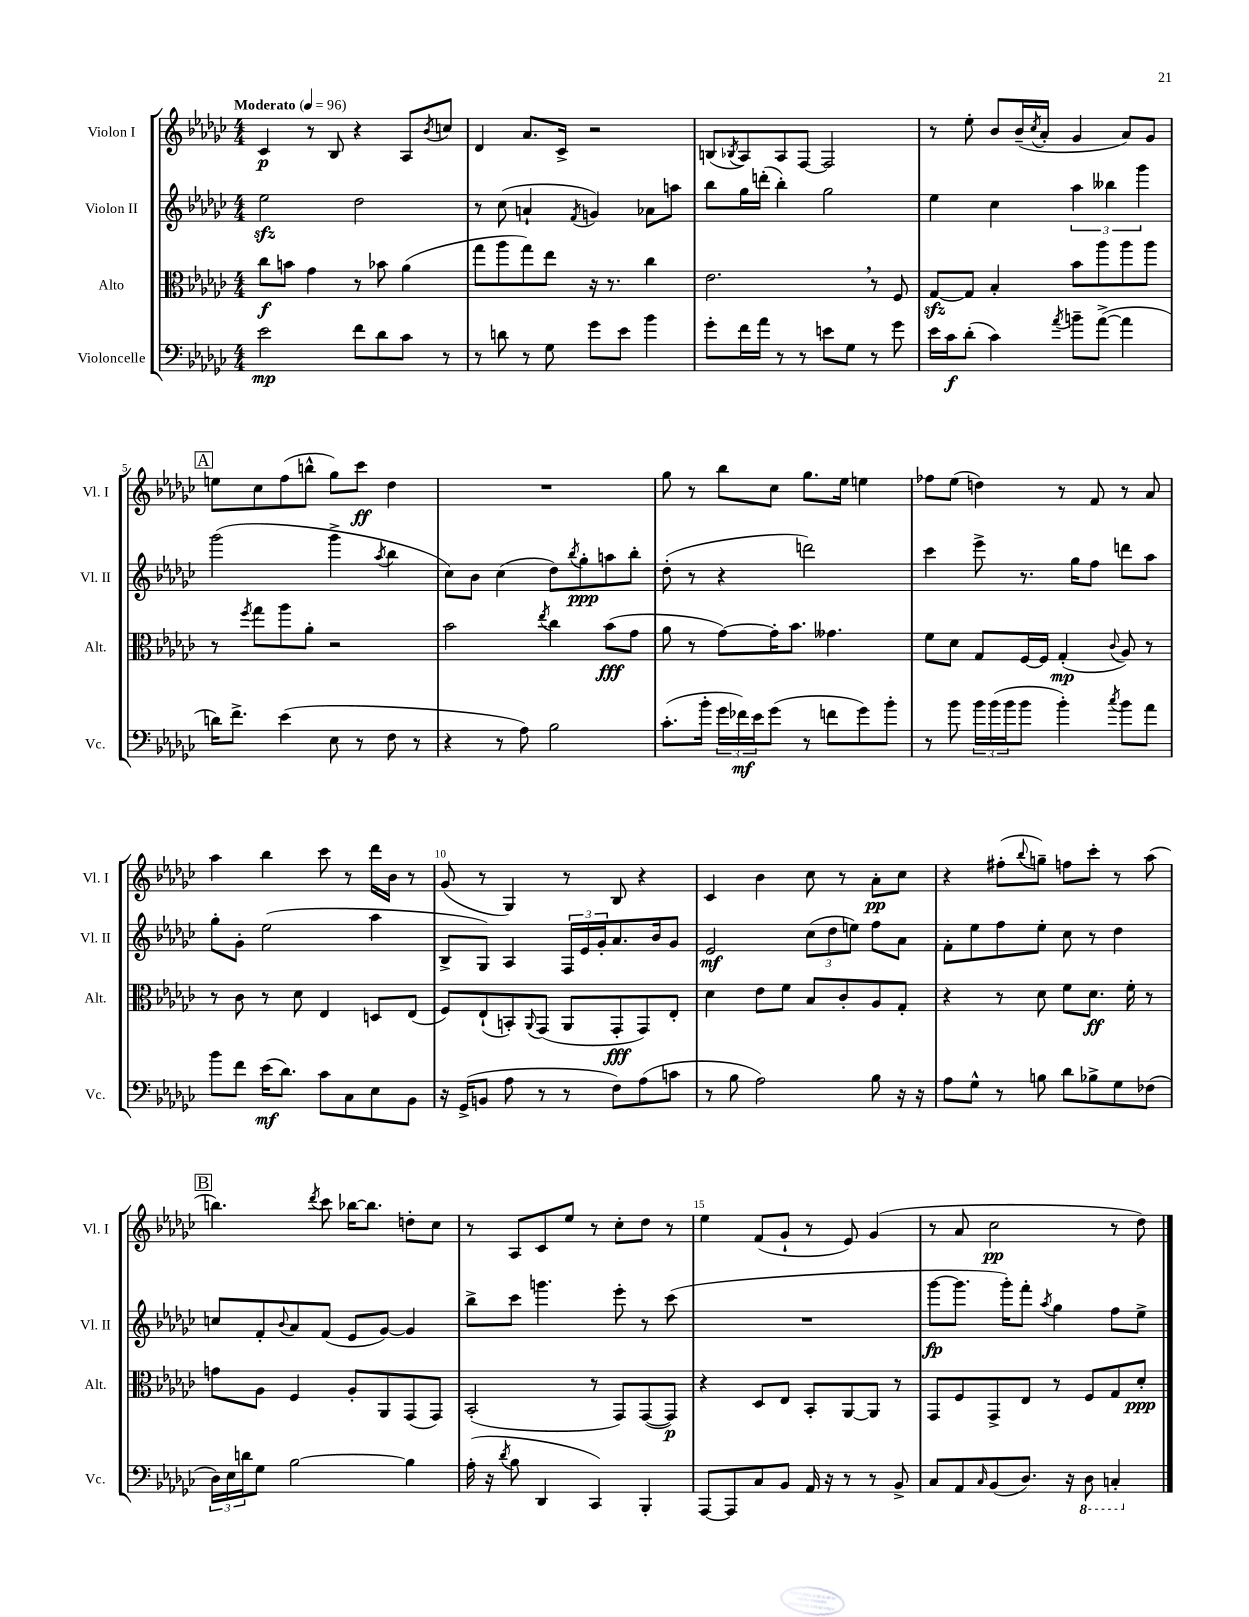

**kern	**kern	**kern	**kern
*staff4	*staff3	*staff2	*staff1
*clefF4	*clefC3	*clefG2	*clefG2
*k[b-e-a-d-g-c-]	*k[b-e-a-d-g-c-]	*k[b-e-a-d-g-c-]	*k[b-e-a-d-g-c-]
*M4/4	*M4/4	*M4/4	*M4/4
*MM96	*MM96	*MM96	*MM96
2e-\	8cc-\L	2ee-\	4c-/
.	8b\J	.	.
.	4g-\	.	8r
.	.	.	8B-/
8f\L	8r	2dd-\	4r
8d-\	8b-\	.	.
8c-\J	(4a-\	.	8A-/L
.	.	.	8qb-/
8r	.	.	8cc/J
=	=	=	=
8r	8gg-\L	8r	4d-/
8d\	8aa-\	(8cc-\	.
8r	8gg-\)	4a`/	8.a-/L
8G-\	8ee-\J	.	.
.	.	.	16c-^/Jk
.	.	8qf/	.
8g-\L	16r	4g/)	2r
.	8.r	.	.
8e-\J	.	.	.
4b-\	4cc-\	8a-\L	.
.	.	8aa\J	.
=	=	=	=
8g-'\L	2.e-\	8bb-\L	(8B/L
.	.	.	8qB-/
16f\L	.	16gg-\L	8A-/)
16a-\JJ	.	(16ddd'\JJ	.
8r	.	4bb-'\)	8A-/
8r	.	.	[8F/J
8e\L	.	2gg-\	2F/]
8G-\J	.	.	.
8r	8r	.	.
8g-\	8F/	.	.
=	=	=	=
16e-\LL	[8G-/L	4ee-\	8r
16c-\J	.	.	.
(8d-'\J	8G-/]J	.	8ee-'\
4c-\)	4B-'/	4cc-\	8b-/L
.	.	.	(16b-~/L
.	.	.	8qcc-/
.	.	.	16a-'/JJ
8qa-/	.	.	.
8b~\L	8b-\L	6aa-\	4g-/
([8a-^\J	8aa-\	.	.
.	.	6bb--\	.
4a-\]	8aa-\	.	8a-/L)
.	.	6ggg-\	.
.	8aa-\J	.	8g-/J
=	=	=	=
16d\LK)	8r	(2ggg-\	8ee\L
8.f^\J	.	.	.
.	8qff/	.	.
.	8gg-\L	.	8cc-\
(4e-\	8aa-\	.	(8ff\
.	8a-'\J	.	8bb^^\J
8E-\	2r	4ggg-^\	8gg-\L)
8r	.	.	8ccc-\J
.	.	8qaa-/	.
8F\	.	4bb-\	4dd-\
8r	.	.	.
=	=	=	=
4r	2b-\	8cc-\L)	1r
.	.	8b-\J	.
8r	.	(4cc-\	.
8A-\)	.	.	.
.	8qee-/	.	.
2B-\	4cc-\	8dd-\L)	.
.	.	8qbb-/	.
.	.	8gg-'\	.
.	(8b-\L	8aa\	.
.	8g-\J	8bb-'\J	.
=	=	=	=
(8.c-'\L	8a-\	(8dd-'\	8gg-\
.	8r	8r	8r
16b-'\Jk	.	.	.
24g-\LL	[8g-\L)	4r	8bb-\L
24f-\)	.	.	.
24e-\J	.	.	.
(8g-\J	16g-'\]K	.	8cc-\J
.	8.b-\J	.	.
8r	.	2ddd\)	8.gg-\L
8f\L	4.g--\	.	.
.	.	.	16ee-\Jk
8g-\)	.	.	4ee\
8b-'\J	.	.	.
=	=	=	=
8r	8f\L	4ccc-\	8ff-\L
8b-\	8d-\J	.	(8ee-\J
24b-\LL	8G-/L	8eee-^\	4dd\)
(24b-\	.	.	.
24b-\J	.	.	.
8b-\J	[16F/L	8.r	.
.	16F/]JJ	.	.
4b-'\)	(4G-'/	.	8r
.	.	16gg-\LK	.
.	.	8ff\J	8f/
8qcc-/	8qqc-/	.	.
8b-\L	8A-/)	8ddd\L	8r
8a-\J	8r	8aa-\J	8a-/
=	=	=	=
8b-\L	8r	8gg-'\L	4aa-\
8f\J	8c-\	8g-'\J	.
(16e-\LK	8r	(2ee-\	4bb-\
8.d-\J)	.	.	.
.	8d-\	.	.
8c-\L	4E-/	.	8ccc-\
8C-\	.	.	8r
8E-\	8D/L	4aa-\	16ddd-\LL
.	.	.	16b-\JJ
8BB-\J	(8E-/J	.	8r
=	=	=	=
16r	8F/L)	8B-^/L	(8g-/
(16GG-^/LK	.	.	.
8BB/J	(8E-`/	8G-/J)	8r
8A-\	8BB'/)	4A-/	4G-/)
.	8qqAA-/	.	.
8r	(8GG-/J	.	.
8r	8AA-/L	24F/LL	8r
.	.	24e-/	.
.	.	24g-'/J	.
8F\L)	8GG-'/	8.a-/	8B-/
(8A-\	8GG-/)	.	4r
.	.	16b-/k	.
8c\J	8E-'/J	8g-/J	.
=	=	=	=
8r	4d-\	2e-/	4c-/
8B-\	.	.	.
2A-\)	8e-\L	.	4b-\
.	8f\J	.	.
.	8B-/L	(12cc-\L	8cc-\
.	.	12dd-\	.
.	8c-'/	.	8r
.	.	12ee\J)	.
8B-\	8A-/	8ff\L	8a-'\L
16r	8G-'/J	8a-\J	8cc-\J
16r	.	.	.
=	=	=	=
8A-\L	4r	8f'\L	4r
8G-^^\J	.	8ee-\	.
8r	8r	8ff\	(8ff#'\L
.	.	.	8qqbb-/
8B\	8d-\	8ee-'\J	8gg~\J)
8d-\L	8f\L	8cc-\	8ff\L
8B-^\	8.d-\J	8r	8ccc-'\J
8G-\	.	4dd-\	8r
.	16f'\	.	.
(8F-\J	8r	.	(8aa-\
=	=	=	=
24D-\LL)	8g\L	8cc/L	4.bb\)
24E-\	.	.	.
24d\J	.	.	.
8G-\J	8A-\J	8f'/	.
.	.	8qqb-/	.
[2B-\	4F/	8a-/	.
.	.	.	8qddd-/
.	.	(8f/J	8ccc-\
.	8A-'/L	8e-/L	[16bb-\LK
.	.	.	8.bb-\]J
.	8AA-/	[8g-/J)	.
4B-\]	(8GG-/	4g-/]	8dd'\L
.	8GG-/J)	.	8cc-\J
=	=	=	=
(16A-'\	(2BB-'/	8bb-^\L	8r
16r	.	.	.
8qd-/	.	.	.
8B-\	.	8ccc-\J	8A-/L
4DD-/	.	4.ggg\	8c-/
.	.	.	8ee-/J
4CC-/)	8r	.	8r
.	8GG-/L)	8eee-'\	8cc-'\L
4BBB-'/	([8GG-/	8r	8dd-\J
.	8GG-/]J)	(8ccc-\	8r
=	=	=	=
[8AAA-/L	4r	1r	4ee-\
8AAA-/]	.	.	.
8C-/	8D-/L	.	(8f/L
8BB-/J	8E-/J	.	8g-`/J
16AA-/	8BB-'/L	.	8r
16r	.	.	.
8r	[8AA-/	.	8e-/)
8r	8AA-/]J	.	(4g-/
8BB-^/	8r	.	.
=	=	=	=
8C-/L	8GG-/L	[8ggg-\L	8r
8AA-/	8F/	8.ggg-\]J	8a-/
16qqC-/	.	.	.
(8BB-/	8GG-^/	.	2cc-\
.	.	16ggg-'\LK)	.
8.D-/J)	8E-/J	8fff'\J	.
.	.	8qaa-/	.
.	8r	4gg-\	.
16r	.	.	.
8DD-\	8F/L	.	.
4CC'/	8G-/	8ff\L	8r
.	8d-'/J	8ee-^\J	8dd-\)
==	==	==	==
*-	*-	*-	*-
